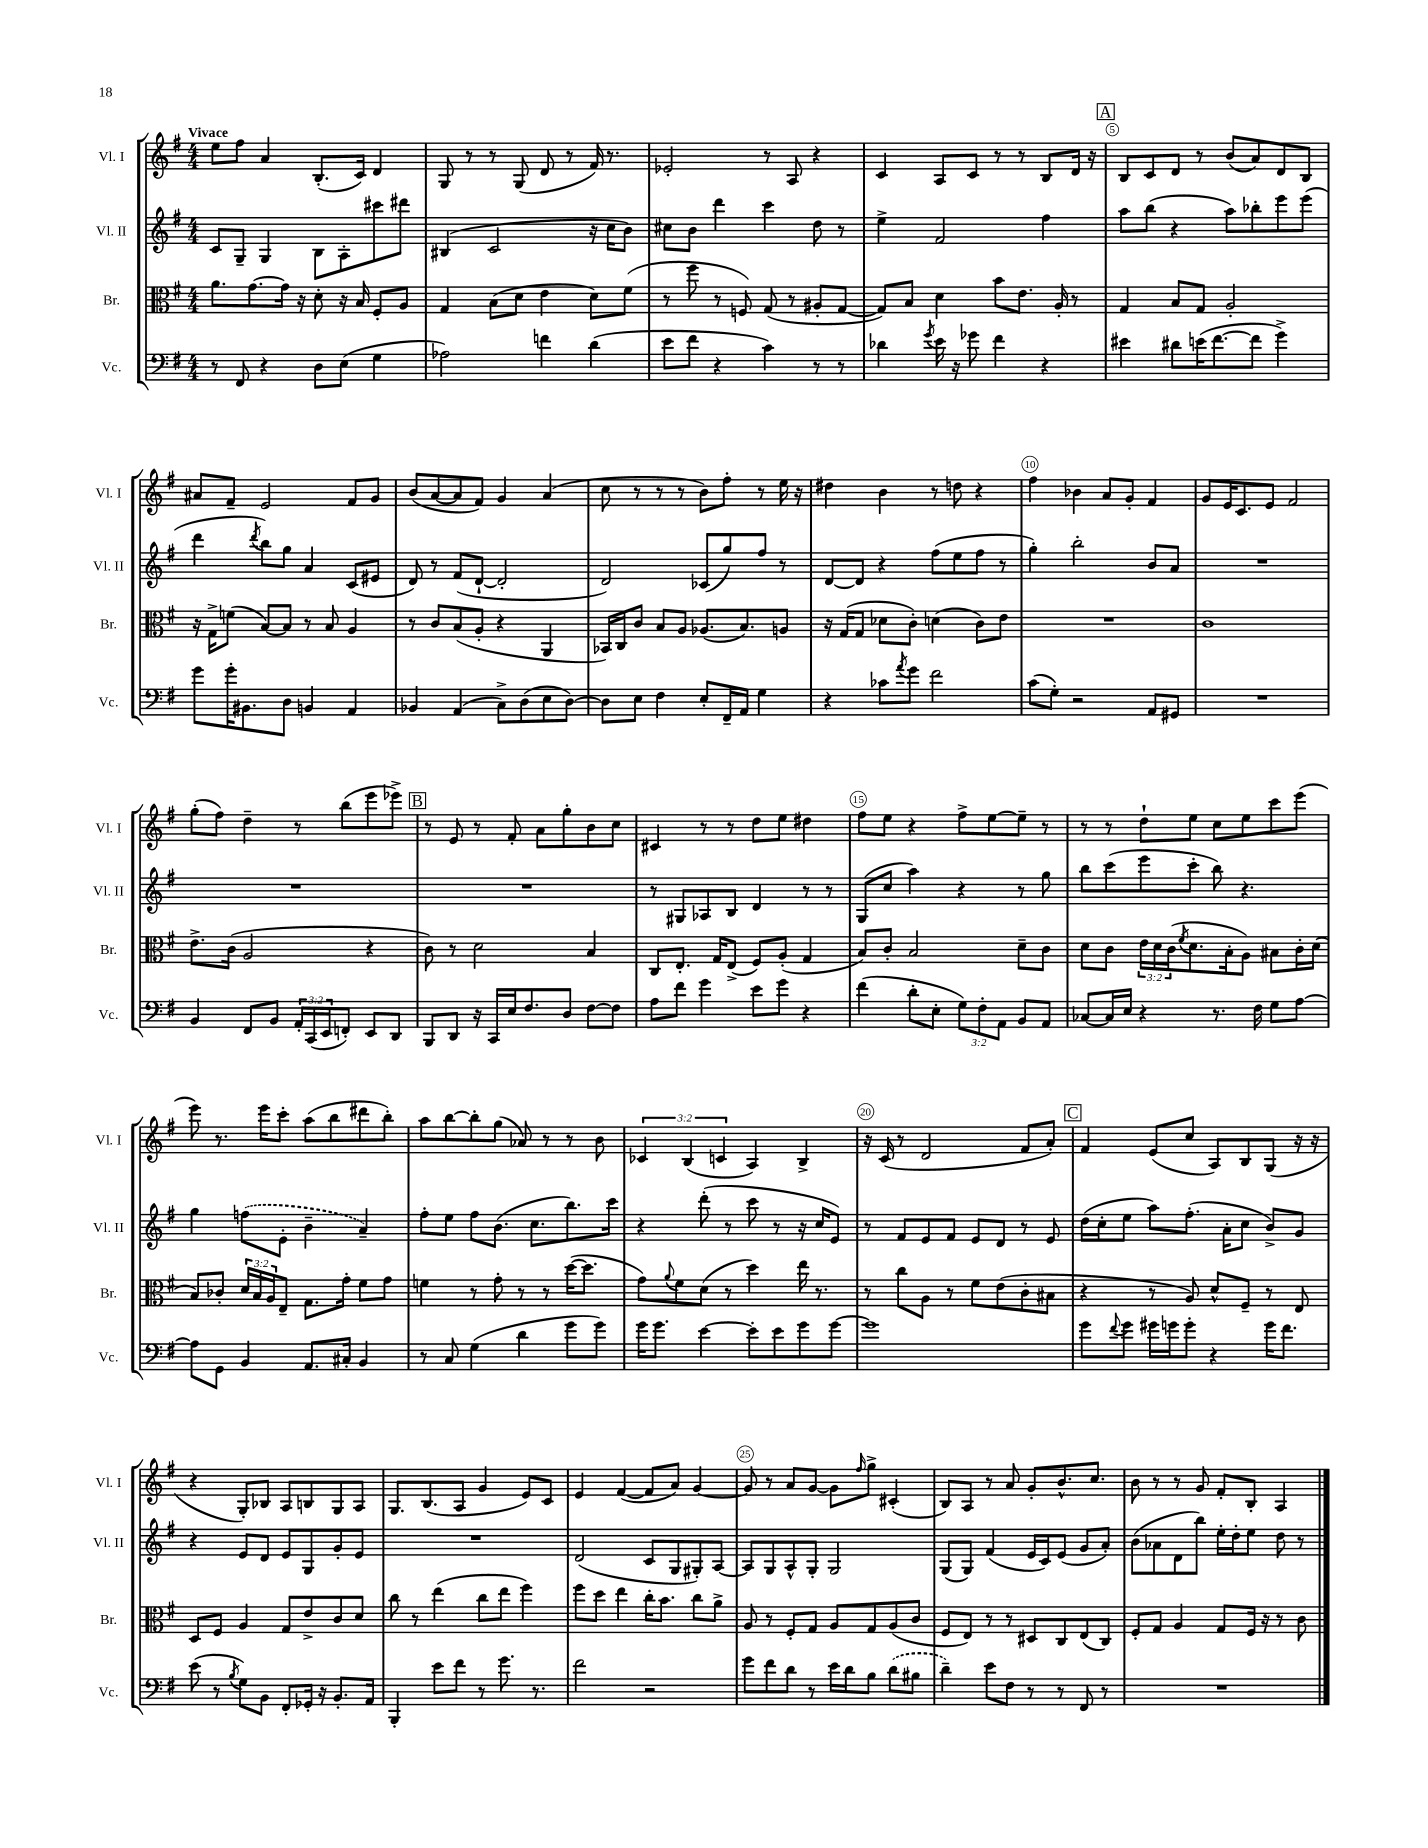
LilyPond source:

<<
\new StaffGroup <<
\new Staff = "s0" \with { instrumentName = "Vl. I" shortInstrumentName = "Vl. I" } {
    \clef treble \key g \major \numericTimeSignature \time 4/4 \override Staff.TupletNumber.text = #tuplet-number::calc-fraction-text \tempo "Vivace"
    e''8 fis''8 a'4 b8.-.( c'16) d'4 |
    g8 r8 r8 g8( d'8 r8 fis'16) r8. |
    ees'2-. r8 a8 r4 |
    c'4 a8 c'8 r8 r8 b8 d'16 r16 |
    \mark \markup { \box "A" } b8 c'8 d'8 r8 b'8( a'8) d'8 b8 |
    ais'8 fis'8-- e'2 fis'8 g'8 |
    b'8( a'8~ a'8 fis'8) g'4 a'4( |
    c''8 r8 r8 r8 b'8) fis''8-. r8 e''16 r16 |
    dis''4 b'4 r8 d''8 r4 |
    fis''4 bes'4 a'8 g'8-. fis'4 |
    g'8 e'16 c'8. e'8 fis'2 |
    g''8-.( fis''8) d''4-- r8 b''8( e'''8 ees'''8->) |
    \mark \markup { \box "B" } r8 e'8 r8 fis'8-. a'8 g''8-. b'8 c''8 |
    cis'4 r8 r8 d''8 e''8 dis''4 |
    fis''8 e''8 r4 fis''8-> e''8~ e''8-- r8 |
    r8 r8 d''8-! e''8 c''8 e''8 c'''8 e'''8( |
    e'''8) r8. e'''16 c'''8-. a''8( b''8 dis'''8 b''8-.) |
    a''8 b''8~ b''8-. g''8( aes'8) r8 r8 b'8 |
    \tuplet 3/2 { ces'4 b4( c'4 } a4) b4-> |
    r16 c'16( r8 d'2 fis'8 a'8-.) |
    \mark \markup { \box "C" } fis'4 e'8( c''8 a8) b8 g8( r16 r16 |
    r4 g8-.) bes8 a8 b8 g8 a8 |
    g8. b8.( a8 g'4 e'8) c'8 |
    e'4 fis'4~( fis'8 a'8) g'4~ |
    g'8 r8 a'8 g'8~ g'8 \grace { fis''16 } g''8-> cis'4-.( |
    b8) a8 r8 a'8 g'8-. b'8.-^ c''8. |
    b'8 r8 r8 g'8 fis'8-. b8-. a4 \bar "|." |
}
\new Staff = "s1" \with { instrumentName = "Vl. II" shortInstrumentName = "Vl. II" } {
    \clef treble \key g \major \numericTimeSignature \time 4/4
    c'8 g8-- g4 b8 a8-. cis'''8 dis'''8 |
    bis4( c'2 r16 c''16 b'8) |
    cis''8 b'8 d'''4 c'''4 d''8 r8 |
    e''4-> fis'2 fis''4 |
    \mark \markup { \box "A" } a''8 b''8( r4 a''8) bes''8-. e'''8 e'''8( |
    d'''4 \acciaccatura { d'''8 } b''8) g''8 a'4 c'8( eis'8 |
    d'8) r8 fis'8( d'8~-! d'2-. |
    d'2) ces'8( g''8) fis''8 r8 |
    d'8~ d'8 r4 fis''8( e''8 fis''8 r8 |
    g''4-.) b''2-. b'8 a'8 |
    R1 |
    R1 |
    \mark \markup { \box "B" } R1 |
    r8 gis8 aes8 b8 d'4 r8 r8 |
    g8( c''8 a''4) r4 r8 g''8 |
    b''8 c'''8( e'''8 c'''8-. b''8) r4. |
    g''4 \once \slurDashed f''8( e'8-. b'4-- a'4--) |
    fis''8-. e''8 fis''8 b'8.( c''8. b''8.) c'''16 |
    r4 d'''8-.( r8 c'''8 r8 r16 c''16 e'8) |
    r8 fis'8 e'8 fis'8 e'8 d'8 r8 e'8 |
    \mark \markup { \box "C" } d''16( c''16-. e''8 a''8) fis''8.-.( a'16-. c''8 b'8->) g'8 |
    r4 e'8 d'8 e'8 g8 g'8-. e'8 |
    R1 |
    d'2( c'8 g8 gis8-.) a8~ |
    a8 g8 a8-^ g8-. g2 |
    g8( g8) fis'4( e'16 c'16) e'8( g'8 a'8-.) |
    b'8( aes'8 d'8 b''8) e''16-. d''16-. e''8 d''8 r8 \bar "|." |
}
\new Staff = "s2" \with { instrumentName = "Br." shortInstrumentName = "Br." } {
    \clef alto \key g \major \numericTimeSignature \time 4/4 \override Staff.TupletNumber.text = #tuplet-number::calc-fraction-text
    a'8. g'8.~ g'16 r16 d'8-. r16 b16 fis8-. a8 |
    g4 b8( d'8 e'4 d'8) fis'8( |
    r8 fis''8 r8 f8) g8( r8 ais8-. g8~ |
    g8) b8 d'4 b'8 e'8. a16-. r8 |
    \mark \markup { \box "A" } g4 b8 g8 a2-. |
    r16 g16-> f'8( b8~) b8 r8 b8 a4 |
    r8 c'8 b8( a8-. r4 a,4 |
    bes,16) c16 c'8 b8 a8 aes8.( b8.) a8 |
    r16 g16( g8 des'8 c'8-.) d'4( c'8) e'8 |
    R1 |
    c'1 |
    e'8.-> c'16( a2 r4 |
    \mark \markup { \box "B" } c'8) r8 d'2 b4 |
    c8 e8.-. g16 e8->( fis8) a8-.( g4 |
    b8) c'8-. b2 d'8-- c'8 |
    d'8 c'8 \tuplet 3/2 { e'16 d'16 c'16( } \acciaccatura { fis'8 } d'8. b16-. a8) bis8 c'16-. d'16( |
    b8) ces'8-. \tuplet 3/2 { d'16 b16 a16 } e8-- g8. g'16-. fis'8 g'8 |
    f'4 r8 g'8-. r8 r8 d''16~( d''8. |
    g'8) \appoggiatura { a'8 } fis'8 d'8( r8 d''4) e''16 r8. |
    r8 c''8 a8 r8 fis'8 e'8( c'8-. bis8 |
    \mark \markup { \box "C" } r4 r8 a8) d'8-^ fis8-- r8 e8 |
    d8 fis8 a4 g8 e'8-> c'8 d'8 |
    c''8 r8 e''4( c''8 e''8 fis''4) |
    fis''8 d''8 e''4 c''16-. b'8. c''8 a'8-> |
    a8 r8 fis8-. g8 a8 g8 a8( c'8 |
    fis8 e8) r8 r8 dis8 c8 e8( c8) |
    fis8-. g8 a4 g8 fis16 r16 r8 c'8 \bar "|." |
}
\new Staff = "s3" \with { instrumentName = "Vc." shortInstrumentName = "Vc." } {
    \clef bass \key g \major \numericTimeSignature \time 4/4 \override Staff.TupletNumber.text = #tuplet-number::calc-fraction-text
    r8 fis,8 r4 d8 e8( g4 |
    aes2) f'4 d'4( |
    e'8 fis'8 r4 c'4) r8 r8 |
    des'4 \acciaccatura { g'8 } e'16 r16 ges'8 fis'4 r4 |
    \mark \markup { \box "A" } eis'4 dis'8 e'16( fis'8.~ fis'8 g'4->) |
    g'8 g'16-. bis,8. d8 b,4 a,4 |
    bes,4 a,4( c8->) d8( e8 d8~) |
    d8 e8 fis4 e8-. fis,16-- a,16 g4 |
    r4 ces'8 \acciaccatura { a'8 } g'8 fis'2 |
    c'8( g8-.) r2 a,8 gis,8 |
    R1 |
    b,4 fis,8 b,8 \tuplet 3/2 { a,16-. c,16( e,16 } f,8-.) e,8 d,8 |
    \mark \markup { \box "B" } b,,8 d,8 r16 c,16 e16 fis8. d8 fis8~ fis8 |
    a8 fis'8 g'4 e'8 g'8 r4 |
    fis'4( d'8-. e8-. \tuplet 3/2 { g8) fis8-. a,8 } b,8 a,8 |
    ces8~ ces16 e16 r4 r8. fis16 g8 a8~ |
    a8 g,8 b,4 a,8. cis16-. b,4 |
    r8 c8 g4( d'4 g'8 g'8) |
    g'16 g'8. e'4~ e'8-. e'8 g'8 g'8~ |
    g'1 |
    \mark \markup { \box "C" } g'8 \appoggiatura { fis'8 } g'8 gis'16 g'16 g'8-. r4 g'16 fis'8. |
    e'8( r8 \acciaccatura { b8 } g8) b,8 fis,8-. ges,16-. r16 b,8.-. a,16 |
    b,,4-. e'8 fis'8 r8 g'8. r8. |
    fis'2 r2 |
    g'8 fis'8 d'8 r8 e'16 d'16 b8 \once \slurDashed d'8( bis8 |
    d'4--) e'8 fis8 r8 r8 fis,8 r8 |
    R1 \bar "|." |
}
>>
>>
\layout { \context { \Score \override BarNumber.break-visibility = ##(#f #t #t) barNumberVisibility = #(every-nth-bar-number-visible 5) \override BarNumber.stencil = #(make-stencil-circler 0.1 0.3 ly:text-interface::print) } }
